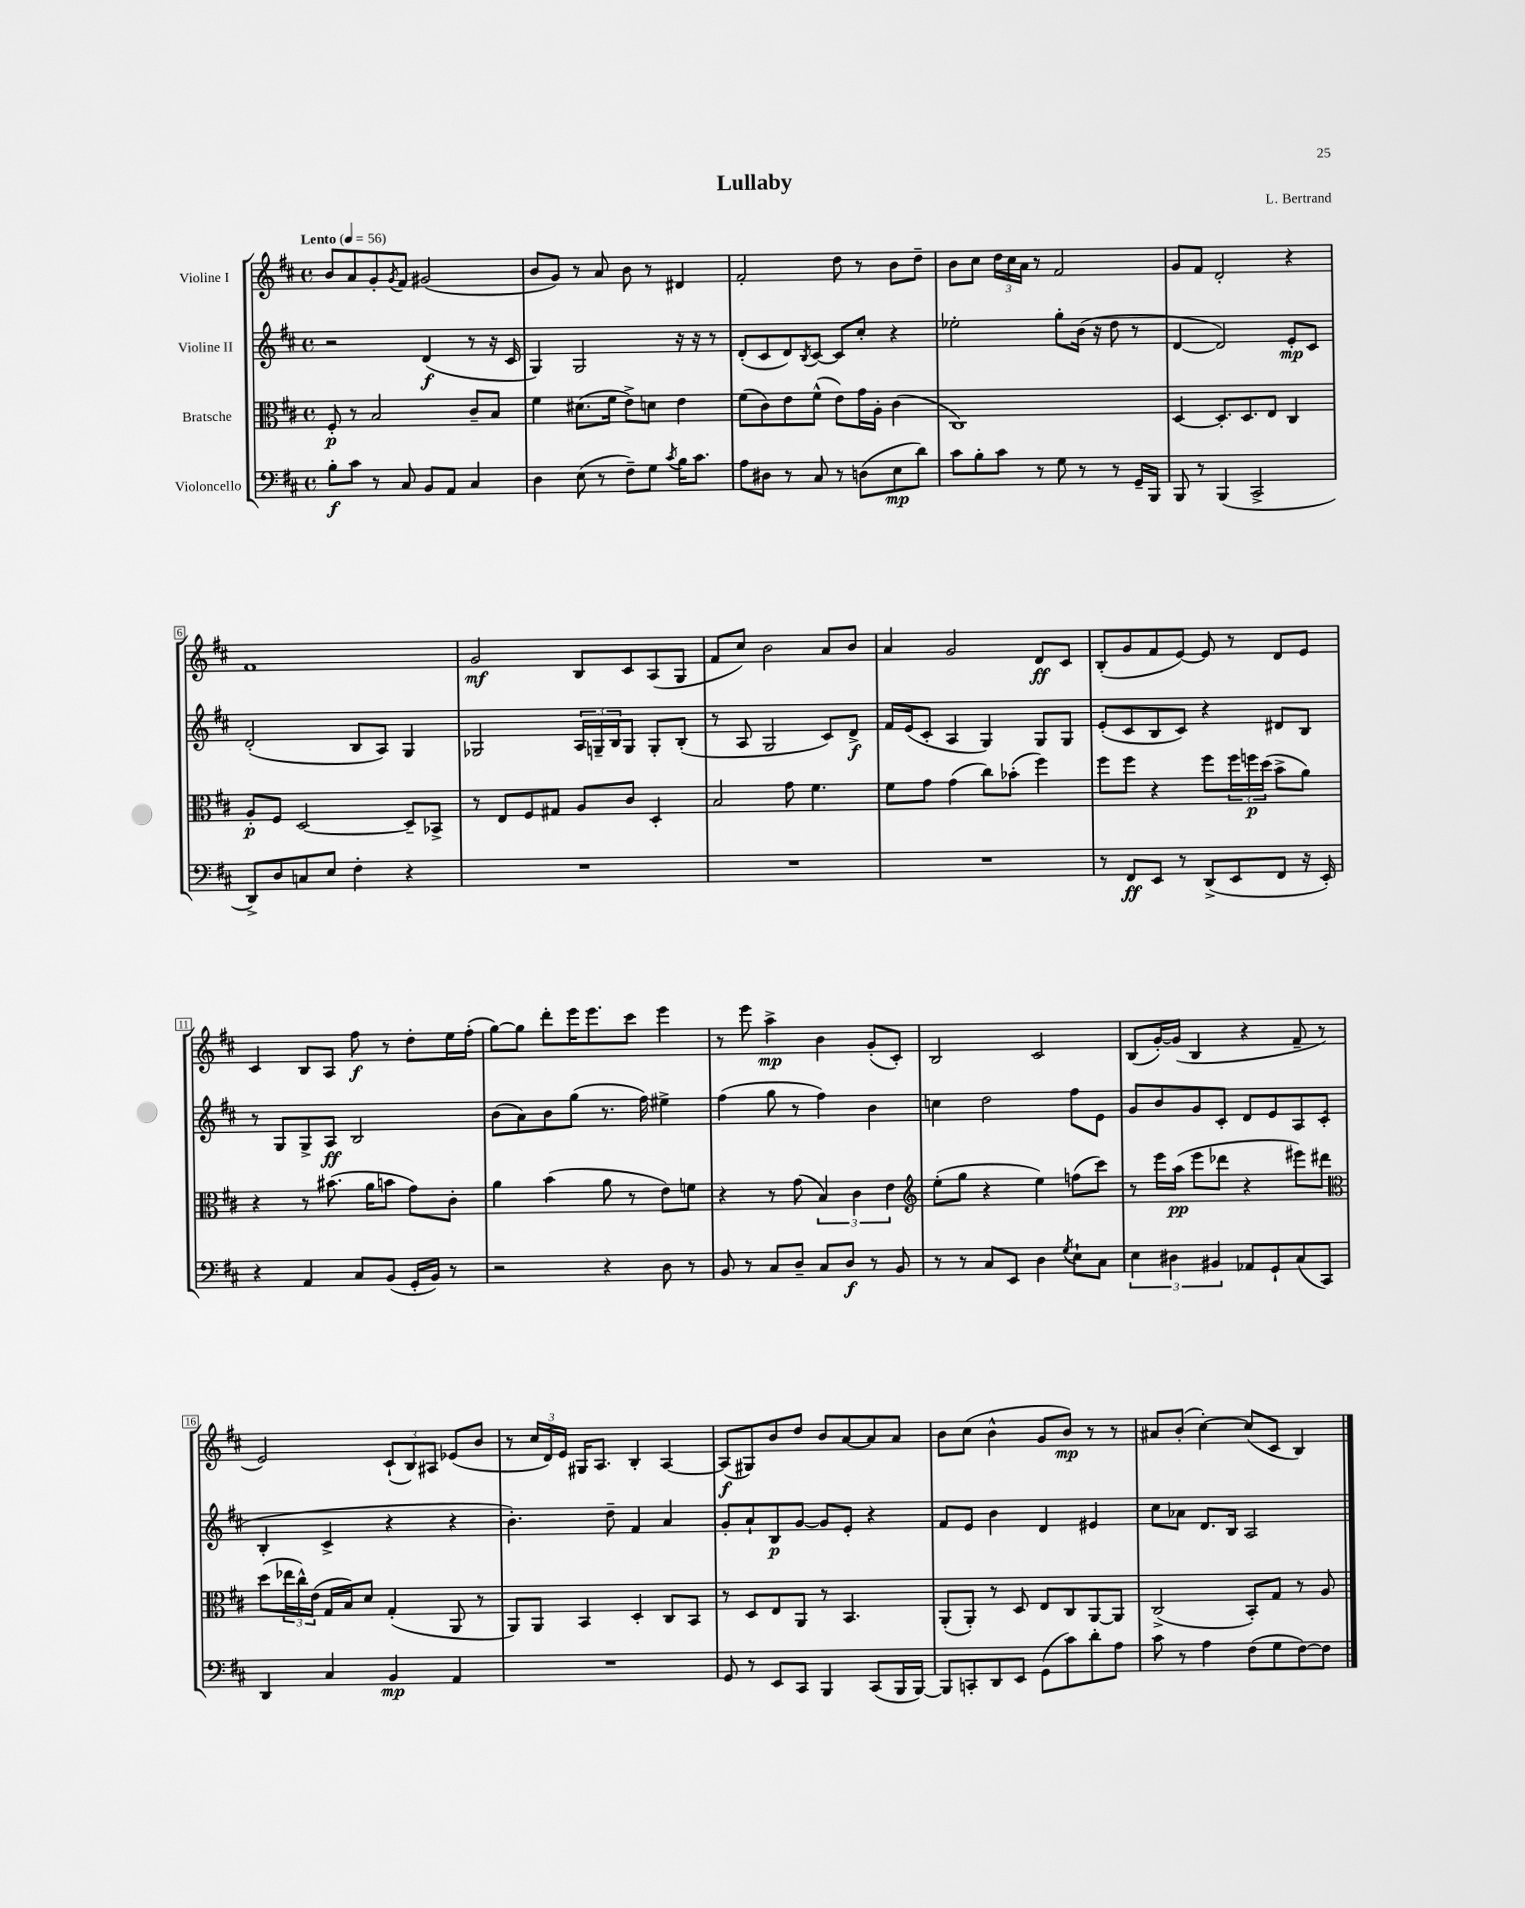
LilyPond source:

\header { title = "Lullaby" composer = "L. Bertrand" }
<<
\new StaffGroup <<
\new Staff = "s0" \with { instrumentName = "Violine I" } {
    \clef treble \key d \major \defaultTimeSignature \time 4/4 \tempo "Lento" 4 = 56
    b'8 a'8 g'8-. \acciaccatura { g'8 } fis'8 gis'2( |
    b'8 g'8) r8 a'8 b'8 r8 dis'4 |
    fis'2-. d''8 r8 b'8 d''8-- |
    b'8 cis''8 \tuplet 3/2 { d''16 cis''16 a'16 } r8 fis'2 |
    g'8 fis'8 d'2-. r4 |
    fis'1 |
    g'2\mf b8 cis'8 a8( g8 |
    fis'8 cis''8) b'2 a'8 b'8 |
    a'4 g'2 d'8\ff cis'8 |
    b8-.( g'8 fis'8 e'8~) e'8 r8 d'8 e'8 |
    cis'4 b8 a8 fis''8\f r8 d''8-. e''16 fis''16-.( |
    g''8~) g''8 d'''8-. e'''16 e'''8. cis'''8 e'''4 |
    r8 e'''8 a''4->\mp b'4 g'8-.( cis'8-.) |
    b2 cis'2 |
    b8( g'16~-.) g'16( b4 r4 fis'8-- r8 |
    e'2) \tuplet 3/2 { cis'8-!( b8) ais8 } ees'8( b'8 |
    r8 \tuplet 3/2 { cis''16 d'16) e'16 } gis16 a8. b4-. a4~ |
    a8\f( gis8) b'8 d''8 b'8 a'8~ a'8 a'8 |
    b'8 cis''8( b'4-^ g'8 b'8\mp) r8 r8 |
    ais'8 b'8-.( cis''4~-.) cis''8( cis'8 b4) \bar "|." |
}
\new Staff = "s1" \with { instrumentName = "Violine II" } {
    \clef treble \key d \major \defaultTimeSignature \time 4/4
    r2 d'4\f( r8 r16 cis'16 |
    g4) g2 r16 r16 r8 |
    d'8-.( cis'8 d'8) \acciaccatura { b8 } cis'8~ cis'8 cis''8-. r4 |
    ees''2-. g''8-. b'16( r16 d''8 r8 |
    d'4~ d'2) e'8-.\mp cis'8 |
    d'2-.( b8 a8) g4 |
    ges2 \tuplet 3/2 { a16 g16-- b16 } g8 g8-. b8-.( |
    r8 a8 g2 cis'8) d'8->\f |
    fis'16 e'16( cis'8-. a4 g4) g8 g8 |
    e'8-.( cis'8 b8 cis'8) r4 dis'8 b8 |
    r8 g8 g8-> a8\ff b2 |
    b'8( a'8) b'8 g''8( r8. fis''16) eis''4-> |
    fis''4( g''8 r8 fis''4) b'4 |
    c''4 d''2 fis''8 e'8 |
    g'8 b'8 g'8 cis'8-. d'8 e'8 a8 cis'8-.( |
    b4-. cis'4-> r4 r4 |
    b'4.-.) d''8-- fis'4 a'4 |
    g'8-. a'8-! b8\p g'8~ g'8 e'8-. r4 |
    fis'8 e'8 b'4 d'4 eis'4 |
    cis''8 aes'8 d'8. b16 a2 \bar "|." |
}
\new Staff = "s2" \with { instrumentName = "Bratsche" } {
    \clef alto \key d \major \defaultTimeSignature \time 4/4
    fis8-.\p r8 b2 cis'8-- b8 |
    fis'4 dis'8.( fis'16 e'8->) d'8 e'4 |
    fis'8( cis'8) e'8 fis'8-^( e'8) g'16 a16-. cis'4( |
    cis1) |
    d4~ d8.-. d8. e8 cis4 |
    a8-.\p fis8 d2~ d8-- bes,8-> |
    r8 e8 fis8 gis8 a8 cis'8 d4-. |
    b2 g'8 fis'4. |
    fis'8 g'8 g'4( cis''8) bes'8-.( fis''4) |
    fis''8 fis''8 r4 fis''8 \tuplet 3/2 { fis''16 f''16\p d''16( } b'8-> a'8) |
    r4 r8 bis'8.( a'16 b'8 g'8) cis'8-. |
    a'4 b'4( a'8 r8 e'8) f'8 |
    r4 r8 g'8( \tuplet 3/2 { b4) cis'4 e'4 } |
    \clef treble e''8-.( g''8 r4 e''4) f''8( cis'''8) |
    r8 e'''16 a''16\pp( e'''8 des'''8 r4 eis'''8) dis'''8 |
    \clef alto d''8( \tuplet 3/2 { ees''16 cis''16-^) e'16( } g16 b16) d'8 g4-.( a,8 r8 |
    a,8) a,8 b,4 d4-. cis8 b,8 |
    r8 d8 e8 a,8 r8 b,4. |
    a,8-.( a,8-.) r8 d8 e8 cis8 a,8~ a,8 |
    cis2->( b,8-.) g8 r8 a8 \bar "|." |
}
\new Staff = "s3" \with { instrumentName = "Violoncello" } {
    \clef bass \key d \major \defaultTimeSignature \time 4/4
    b8-.\f cis'8 r8 cis8 b,8 a,8 cis4 |
    d4 e8( r8 fis8--) g8 \acciaccatura { cis'8 } b16 cis'8. |
    a8 dis8 r8 cis8 r8 d8( e8\mp d'8) |
    cis'8 b8-. cis'8 r8 g8 r8 r8 g,16-- b,,16 |
    b,,8 r8 b,,4( cis,2-> |
    d,8->) d8 c8 e8 fis4-. r4 |
    R1 |
    R1 |
    R1 |
    r8 fis,8\ff e,8 r8 d,8->( e,8 fis,8 r16 e,16-.) |
    r4 a,4 cis8 b,8( g,16-. b,16) r8 |
    r2 r4 d8 r8 |
    b,8 r8 cis8 d8-- cis8 d8\f r8 b,8 |
    r8 r8 cis8 e,8 d4 \acciaccatura { g8 } e8-! cis8 |
    \tuplet 3/2 { e4 dis4 bis,4 } aes,8 g,8-! cis8( cis,8) |
    d,4 cis4 b,4\mp a,4 |
    R1 |
    g,8 r8 e,8 cis,8 b,,4 cis,8( b,,16 b,,16~) |
    b,,8 c,8-. d,8 e,8 g,8( cis'8) d'8-. a8 |
    cis'8 r8 a4 fis8( g8 fis8~) fis8 \bar "|." |
}
>>
>>
\layout { \context { \Score \override BarNumber.stencil = #(make-stencil-boxer 0.1 0.3 ly:text-interface::print) } }
